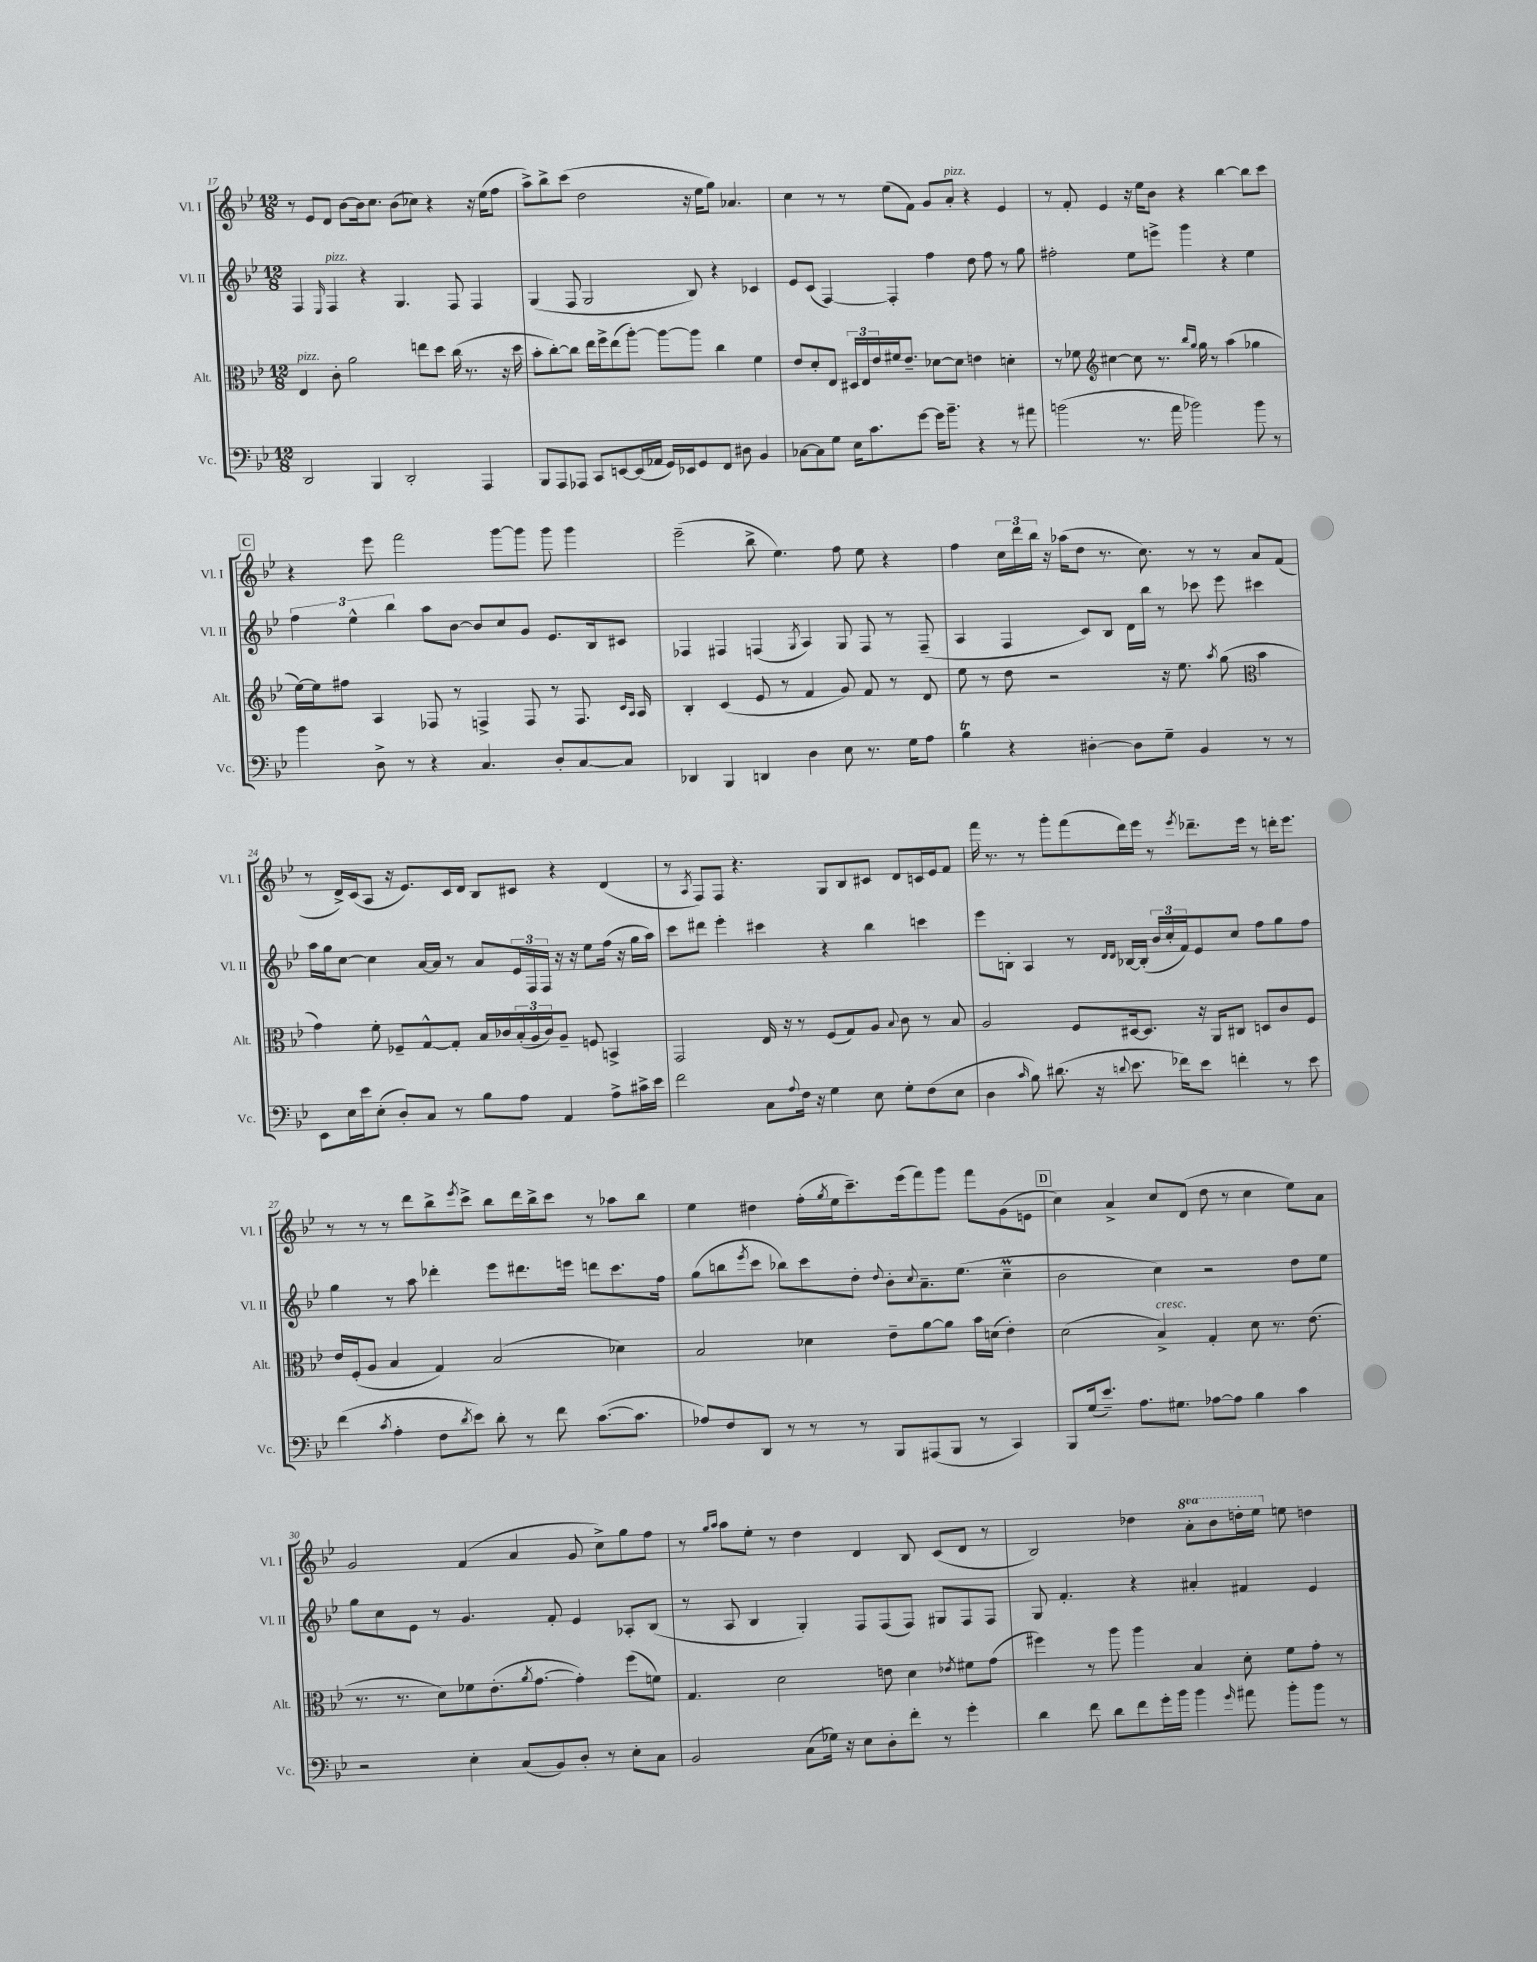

**kern	**kern	**kern	**kern
*part4	*part3	*part2	*part1
*staff4	*staff3	*staff2	*staff1
*I"Vc.	*I"Alt.	*I"Vl. II	*I"Vl. I
*I'Vc.	*I'Alt.	*I'Vl. II	*I'Vl. I
*clefF4	*clefC3	*clefG2	*clefG2
*k[b-e-]	*k[b-e-]	*k[b-e-]	*k[b-e-]
*M12/8	*M12/8	*M12/8	*M12/8
=17	=17	=17	=17
!	!LO:TX:a:i:t=pizz.	!	!
2DD/	4E-/	4F/	8r
.	.	.	8e-/L
.	.	16qqE-/	.
!	!	!LO:TX:a:i:t=pizz.	!
.	8c'\	4F/	8d/J
.	2a\	.	[8b-\L
4BBB-/	.	4r	16b-\k]
.	.	.	8.cc\J
2DD'/	.	4.G/	(8b-\L
.	8een\L	.	8cc-X\J)
.	8dd\J	.	4r
.	(16cc\	8F/	.
.	8.r	.	.
4AAA/	.	4F/	16r
.	.	.	(16ee-\KL
.	16r	.	8ff\J
.	16dd\	.	.
=18	=18	=18	=18
8BBB-/L	8b-'\L	(4G/	8aa^\L)
8AAA/	[8cc'\)	.	8bb-^\
8AAA-X/J	8cc\J]	8F/	(8ccc\J
8CC/L	16ee-\LL	2G/	2dd\
.	16ff^\J	.	.
[8EEn/	(8ee-\	.	.
(16EE/L]	[8aa'\J)	.	.
16AA-X/JJ	.	.	.
16GG/LL)	8aa\L_	.	.
16EE-X/J	.	.	.
8GG/	8aa\J]	8B-/)	16r
.	.	.	16ee-\KL
8FF/J	4cc\	4r	8gg\J)
8D#X\	.	.	4.a-X/
4BB-/	4f\	4c-X/	.
=19	=19	=19	=19
[8C-X\L	8e-/L	8e-/L	4cc\
8C-\]	8d'/	(8c/J	.
8G\J	8E-/J	[4F/)	8r
16E-\KL	24D#X/LL	.	8r
.	24E-/	.	.
8.c\	.	.	.
.	24e-/	.	.
.	16f#X/J	4F'/]	(8ee-\L
.	8.e-~/J	.	.
[8g\J	.	.	8f\J)
16g\KL]	[8d-X\L	4ff\	8g/L
8.b-~\J	.	.	.
!	!	!	!LO:TX:a:i:t=pizz.
.	8d-\J]	.	8a'/J
4r	4en\	8dd\	4r
.	.	8ff\	.
8r	4dn'\	8r	4e-/
8a#X\	.	8gg\	.
=20	=20	=20	=20
(2bn\	8r	2ff#X'\	8r
.	8f-X\	.	8f'/
*	*clefG2	*	*
.	[4cc#X\	.	4e-/
8.r	8cc#\]	8ee-\L	16r
.	.	.	16ee-\KL
.	8.r	8eeen^\J	8b-\J
16a\	.	.	.
2b-X\)	.	4ggg\	4r
.	16qqbb-/LL	.	.
.	16qqgg/JJ	.	.
.	16gg\	.	.
.	8r	.	.
.	(4aa\	4r	[4bb-\
8b-\	4gg-X\	4ee-\	8bb-\L]
8r	.	.	8ccc\J
!!LO:LB:g=z
!!LO:REH:place=s1:t=C
=21	=21	=21	=21
4b-\	[16ee-\LL)	6ff\	4r
.	16ee-\J]	.	.
.	8ff#X\J	.	.
.	.	6ee-^^\	.
8D^\	4A/	.	8eee-\
.	.	6bb-\	.
8r	.	.	2fff\
4r	8F-X/	8aa\L	.
.	8r	[8b-\J	.
4.C/	4Fn^/	8b-/L]	.
.	.	8cc/	[8ggg\L
.	8F/	8g/J	8ggg\J]
8D'/L	8r	8.e-/L	8ggg\
[8C/	8.F/	.	4ggg\
.	.	16B-/k	.
8C/J]	.	8c#X/J	.
.	16qqc/LL	.	.
.	16qqA/JJ	.	.
.	16A/	.	.
=22	=22	=22	=22
4DD-X/	4B-'/	4F-X/	(2eee-~\
4BBB-/	(4c/	4F#X/	.
4DDn/	8e-/	(4Fn/	8bb-^\
.	8r	.	4.ee-\)
.	.	8qG/	.
4D\	4f/	4A/)	.
8E-\	8g/)	8G/	8ff\
8.r	8f/	8F/	8ee-\
.	8r	8r	4r
16G\KL	.	.	.
8A\J	8d/	(8F~/	.
=23	=23	=23	=23
4B-T\	8ee-\	4A/	4ff\
.	8r	.	.
4r	8dd\	4F/	24cc\LL
.	.	.	24ddd\
.	.	.	24bb-\JJ
.	2r	.	16r
.	.	.	(16aa-X\KL
[4D#X'\	.	8c/L)	8dd\J
.	.	8B-/J	8.r
8D#\L]	.	16d\LL	.
.	.	16bb-\JJ	8.cc\)
8G~\J	16r	8r	.
.	8.ee-\	.	.
4BB-/	.	8ccc-X\	8r
.	8qaa/	.	.
.	(8gg\	8eee-\	8r
*	*clefC3	*	*
8r	4b-\	4ccc#X\	8a/L
8r	.	.	(8f/J
!!LO:LB:g=z
=24	=24	=24	=24
8EE-\L	4g\)	16aa\LL	8r
.	.	16gg\J	.
16E-\L	.	[8cc\J	16d^/LL)
16e-\J	.	.	(16c/J
(8E-'\J	8f'\	4cc\]	8A/J
8D'/L)	8F-X~/L	.	16r
.	.	.	8.e-/L)
8C/J	[8G^^/	[16a/LL	.
.	.	16a/JJ]	.
8r	8G'/J]	8r	16c/L
.	.	.	16d/JJ
8B-\L	16B-/LL	8a/L	8B-/L
.	16c-X/	.	.
8A\J	(24B-'/	24e-/L	8c#X/J
.	24A/	24F/	.
.	24c-/J)	24F/JJ	.
4AA/	8A~/J	16r	4r
.	.	16r	.
.	8Fn/	8ee-\L	.
8A^\L	4BBn^/	(16ff\Jk	(4d/
.	.	16r	.
16c#X^\L	.	16gg\LL	.
16e-\JJ	.	16aa\JJ)	.
=25	=25	=25	=25
2f\	2GG/	8ccc\L	8r
.	.	.	8qA/
.	.	8ddd#X\J	8F/L)
.	.	4eee-'\	8F/J
.	.	.	4.r
8C\L	16E-/	4ccc#X\	.
.	16r	.	.
8qqA/	.	.	.
16F\Jk	8r	.	.
16r	.	.	.
4G\	(8F/L	4r	8G/L
.	8G/)	.	8B-/
8E-\	8A/J	4bb-\	8c#X/J
.	8qqB-/	.	.
8G'\L	8c\	.	8d/L
(8F\	8r	4cccn\	16cn/L
.	.	.	16e-/J
8E-\J	8B-/	.	8f/J
=26	=26	=26	=26
4D\	2A/	8eee-\L	16fff\
.	.	.	8.r
.	.	8Bn'\J	.
16qqc/	.	.	.
8B-\)	.	4A/	8r
(8.d#X\	.	.	8ggg'\L
.	8F/L	8r	(8fff\
16r	.	.	.
.	.	16qqd/LL	.
8qqdn/	.	16qqd/JJ	.
8.e-\	[16D#X/k	[16B-X/LL	16ddd\L)
.	8.D#/J]	(16B-'/JJ]	16eee-\JJ
.	.	24b-/LL	8r
.	.	24cc'/	.
16f-X\KL)	.	.	.
.	.	24f/J)	.
.	.	.	8qeee-/
8e-\J	16r	8e-/	8.ddd-X~\L
.	16AA/KL	.	.
4fn'\	8C#X/J	8cc/J	.
.	.	.	16eee-\Jk
.	8Dn/L	8ff\L	8r
8r	8c/	8gg\	16dddn'\KL
.	.	.	8.eee-\J
8e-\	8F/J	8ff\J	.
!!LO:LB:g=z
=27	=27	=27	=27
(4f\	16e-/LL	4gg\	8r
.	(16F'/J	.	.
.	8A/J	.	8r
8qc/	.	.	.
4A'\	4B-/	8r	8r
.	.	8aa\	8ddd\L
8F\L	4G/)	4ddd-X'\	8bb-^\
8qd/	.	.	8qeee-/
8e-\J)	.	.	8ccc^\J
8d'\	(2B-/	8eee-\L	8bb-\L
8r	.	8.ddd#X\	16ddd\L
.	.	.	16bb-^\J
8f\	.	.	8ccc\J
.	.	16eeen\Jk	.
([8.c\L	.	8dddn\L	8r
.	4d-X\)	8.ccc\	8aa-X\L
8.c\J]	.	.	.
.	.	.	8bb-\J
.	.	16ff\Jk	.
=28	=28	=28	=28
8A-X/L)	2B-/	(8gg\L	4ee-\
8F/	.	8bbn\	.
.	.	8qeee-/	.
8DD/J	.	8ccc\J	4dd#X\
8r	.	8bb-X\L)	.
8r	4d-X\	8ccc\	(16ff'\LL
.	.	.	8qgg/
.	.	.	16ee-\J
8r	.	8dd'\J	8.ccc~\)
.	.	8qqdd/	.
8BBB-/L	8e-~\L	8b-'\L	.
.	.	.	(16eee-\k
.	.	8qqcc/	.
(8AAA#X/	[8a\	8.a~\	8fff\)
8BBB-/J	8a\J]	.	8ggg\J
.	.	(8.ee-\J	.
8r	16b-\LL	.	8fff\L
.	(16dn\JJ	.	.
4CC/)	4e-'\)	4ccM~\	(8g\
.	.	.	8en\J
!!LO:REH:place=s1:t=D
=29	=29	=29	=29
8BBB-/L	(2d\	2b-\	4cc\)
(16G/k	.	.	.
8.e-~/J)	.	.	.
.	.	.	4a^/
8.A\L	.	.	.
!	!LO:TX:a:i:t=cresc.	!	!
.	4B-^/)	4cc\)	8cc/L
8.G#X\J	.	.	.
.	.	.	(8d/J
[8A-X\L	4G'/	2r	8dd\
8A-\J]	.	.	8r
4B-\	8d\	.	4cc\
.	8.r	.	.
4c\	.	8dd\L	8ee-\L)
.	(8.e-\	.	.
.	.	8ee-\J	8a\J
!!LO:LB:g=z
=30	=30	=30	=30
2r	8.r	8gg\L	2g/
.	.	8cc\	.
.	8.r	.	.
.	.	8e-\J	.
.	8d\L)	8r	.
4E-'\	8f-X\	4.g/	(4f/
.	(8.e-'\	.	.
(8C/L	.	.	4a/
.	8qa/	.	.
.	[8.g\J	.	.
8BB-/)	.	8f'/	.
8D'/J	4g'\])	4e-/	8g/
8r	.	.	8cc^\L)
8E-'\L	(8ff\L	8A-X'/L	8gg\
8C\J	8fn\J)	(8B-/J	8ff\J
=31	=31	=31	=31
2BB-/	4.G/	8r	8r
.	.	.	16qqgg/LL
.	.	.	16qqaa/JJ
.	.	8A/	8aa\L
.	.	4B-/	8ee-'\J
.	2d\	.	8r
(8C\L	.	4G'/)	4dd\
16G-X\Jk)	.	.	.
16r	.	.	.
8E-\L	.	8F/L	4d/
8D'\	8en\	(8F/	.
8f'\J	4d\	8F/J)	8B-/
8r	.	8G#X/L	(8c/L
.	8qe-X/	.	.
4g'\	8f#X\L	8F/	8d/J
.	(8g\J	8F/J	8r
=32	=32	=32	=32
4d\	4ff#X\)	8G/	2B-/)
.	.	4.f'/	.
8f\	8r	.	.
8d\L	8aa\	.	.
8f\	4aa\	4r	4dd-X\
16g'\L	.	.	.
16b-\JJ	.	.	.
*	*	*	*8va
4b-\	4B-/	4a#X'/	8aa'\L
.	.	.	8bb-\
16qqg/	.	.	.
8a#X\	8d'\	4f#X/	16dddn'\L
.	.	.	16eee-\JJ
*	*	*	*X8va
8b-'\L	8f\L	.	8een\
8b-\J	8g'\J	4e-/	4ddn\
8r	8r	.	.
==	==	==	==
*-	*-	*-	*-
